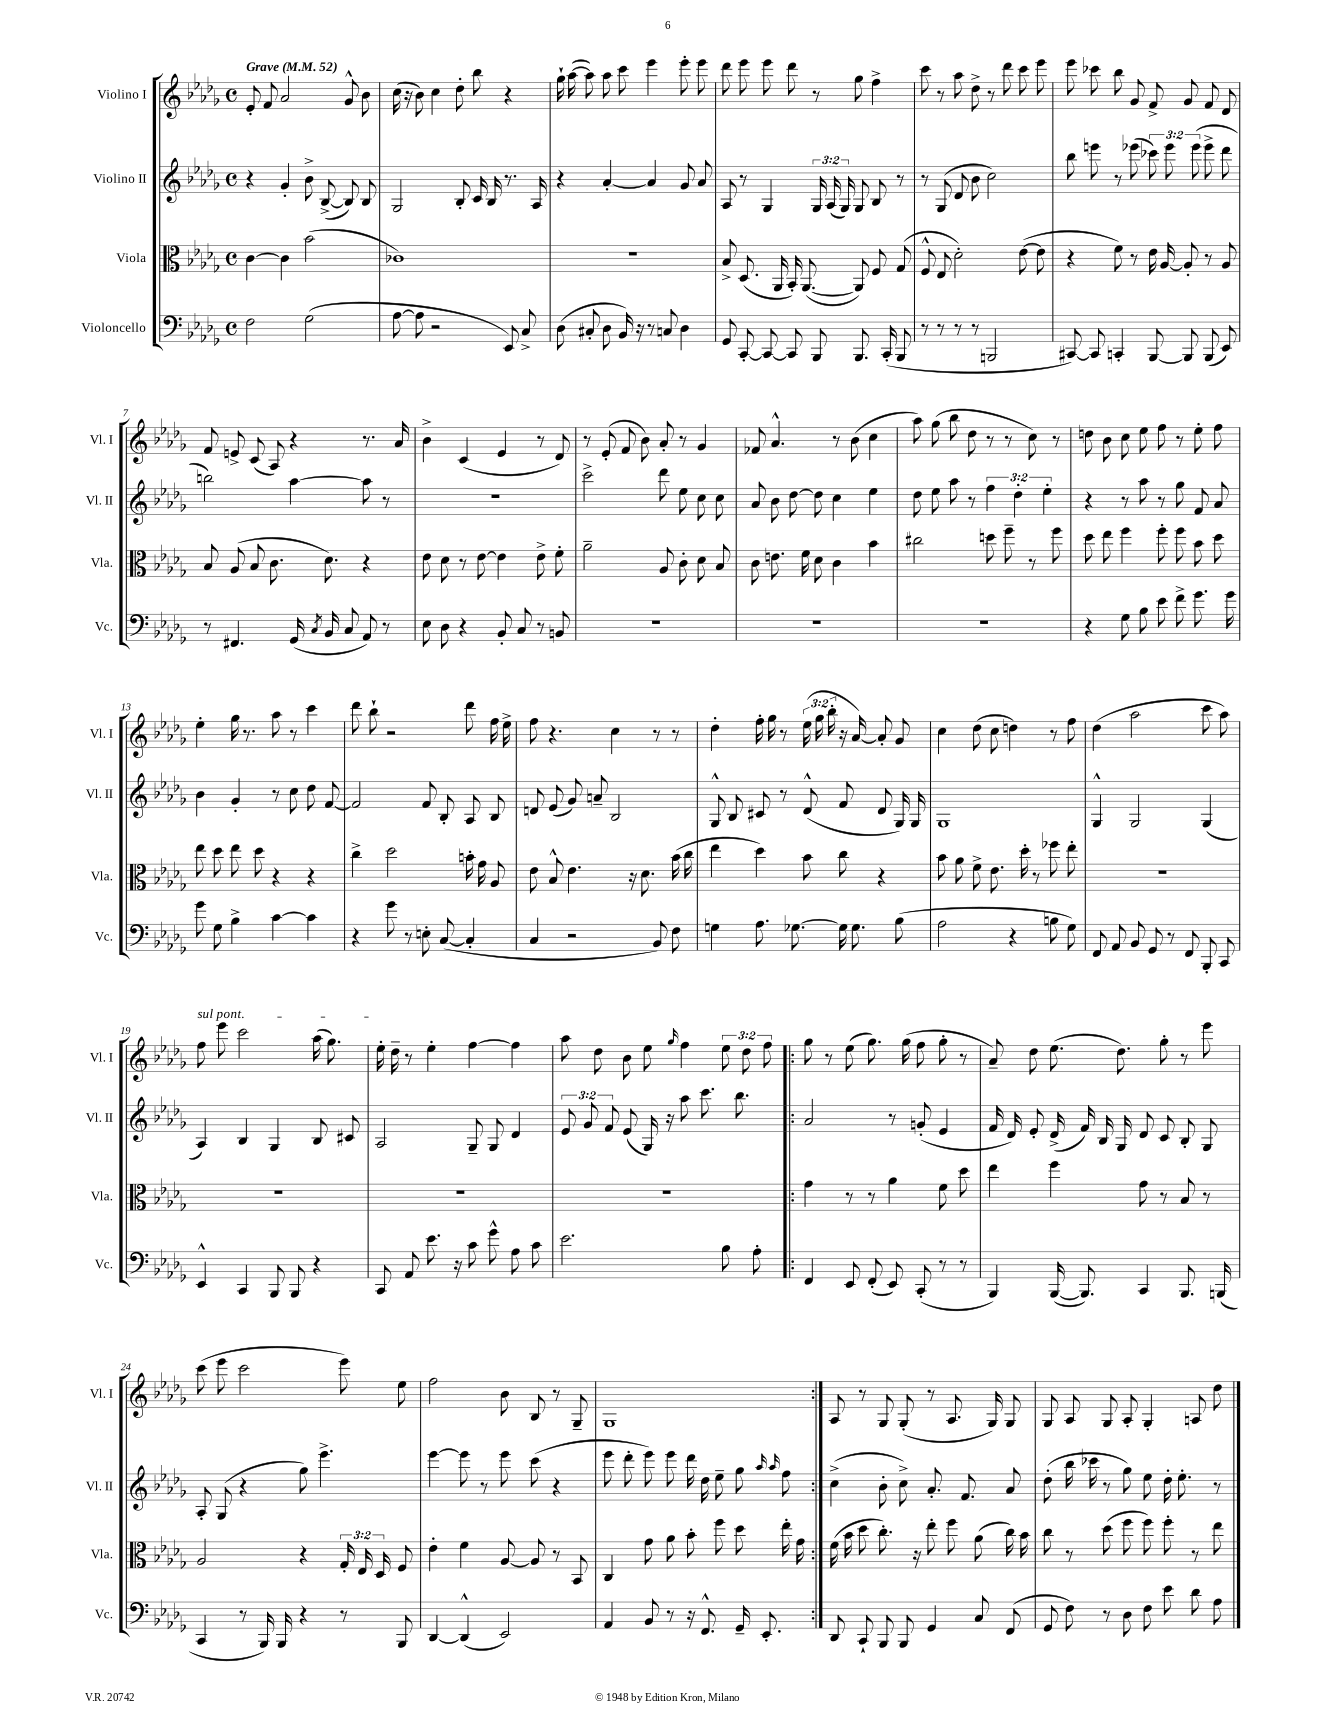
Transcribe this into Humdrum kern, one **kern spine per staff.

**kern	**kern	**kern	**kern
*staff4	*staff3	*staff2	*staff1
*clefF4	*clefC3	*clefG2	*clefG2
*k[b-e-a-d-g-]	*k[b-e-a-d-g-]	*k[b-e-a-d-g-]	*k[b-e-a-d-g-]
*M4/4	*M4/4	*M4/4	*M4/4
*met(c)	*met(c)	*met(c)	*met(c)
*MM52	*MM52	*MM52	*MM52
2F	[4c	4r	8e-'
.	.	.	8f
.	4c]	4g-'	2a-
(2G-	(2b-	8b-^	.
.	.	([8B-^	.
.	.	8B-])	8g-^^
.	.	8B-	8b-
=	=	=	=
[8A-	1c-)	2G-	(16cc
.	.	.	16r
8A-]	.	.	8b-)
2r	.	.	4cc
.	.	8B-'	8dd-'
.	.	16c	8bb-
.	.	16B-	.
8EE-)	.	8.r	4r
8C^	.	.	.
.	.	16A-	.
=	=	=	=
(8D-	1r	4r	16gg-`
.	.	.	([16aa-
8C#'	.	.	8aa-])
8D-	.	[4a-'	8aa-
16BB-)	.	.	8ccc
16r	.	.	.
8r	.	4a-]	4eee-
8C	.	.	.
4D-	.	8g-	8eee-'
.	.	8a-	8eee-
=	=	=	=
8GG-	8B-^	8A-	8ddd-
[8CC'	(8.D-	8r	8eee-
8CC_	.	4G-	8eee-
.	16AA-	.	.
8CC]	16BB-')	.	8ddd-
.	([8.AA-	.	.
8BBB-	.	24G-	8r
.	.	(24A-	.
.	.	24G-)	.
8.BBB-	8AA-])	8G-	8gg-
.	8F	8B-	4ff^
(16CC'	.	.	.
8BBB-	(8G-	8r	.
=	=	=	=
8r	8F^^	8r	8ccc
8r	8E-	(8G-	8r
8r	2d-')	8d-	8aa-
8r	.	8b-	8dd-^
2BBB	.	2cc)	8r
.	.	.	8ddd-
.	([8e-	.	8ccc
.	8e-]	.	8eee-
=	=	=	=
[8CC#)	4r	8bb-	8eee-
8CC#]	.	8eee	8ccc-
4CC'	8f)	8r	8bb-
.	8r	(8eee-	8g-
[8BBB-	16e-	12ccc-)	8f^
.	[16A-	.	.
.	.	12eee-	.
8BBB-]	8A-']	.	8g-
.	.	(12eee-	.
(8BBB-	8r	8eee-^	8f
8EE-)	8A-	8ddd-	8d-
=	=	=	=
8r	8B-	2bb)	8f
4.FF#	(8A-	.	8e^
.	8B-	.	(8c
.	8.c	.	8A-)
(16GG-	.	[4aa-	4r
8qC	.	.	.
16BB-	8.d-)	.	.
8C	.	.	.
8AA-)	4r	8aa-]	8.r
8r	.	8r	.
.	.	.	16a-
=	=	=	=
8E-	8e-	1r	4b-^
8D-	8d-	.	.
4r	8r	.	(4c
.	[8e-	.	.
8BB-'	4e-]	.	4e-
8C	.	.	.
8r	8e-^	.	8r
8BB	8f'	.	8d-)
=	=	=	=
1r	2a-~	2ccc^	8r
.	.	.	(8e-'
.	.	.	8f
.	.	.	8b-)
.	8A-	8ddd-	8a-'
.	8c'	8ee-	8r
.	8d-	8cc	4g-
.	8B-	8cc	.
=	=	=	=
1r	8c	8a-	8f-
.	8.e	8b-	4.a-^^
.	.	[8dd-	.
.	16f	.	.
.	8d-	8dd-]	.
.	4c	4cc	8r
.	.	.	(8b-
.	4b-	4ee-	4cc
=	=	=	=
1r	2cc#	8dd-	8aa-)
.	.	8ee-	(8gg-
.	.	8aa-	8bb-
.	.	8r	8dd-
.	8dd	6ff	8r
.	8ff~	.	8r
.	.	6dd-'	.
.	8r	.	8cc)
.	.	6ee-'	.
.	8ff	.	8r
=	=	=	=
4r	8dd-	4r	8dd
.	8ee-	.	8b-
8G-	4ff	8r	8cc
8B-	.	8aa-	8ee-
8e-	8ff'	8r	8ff
8f^	8ff	8gg-	8r
8.g-	8b-	8f	8ee-'
.	8dd-	8a-	8ff
16g-	.	.	.
=	=	=	=
8g-	8ee-	4b-	4ee-'
8G-	8dd-	.	.
4B-^	8ee-	4g-'	16gg-
.	.	.	8.r
.	8dd-	.	.
[4c	4r	8r	8aa-
.	.	8cc	8r
4c]	4r	8dd-	4ccc
.	.	[8f	.
=	=	=	=
4r	4cc^	2f]	8ddd-
.	.	.	8bb-`
8g-	2dd-	.	2r
8r	.	.	.
8E'	.	8f	.
([8C	.	8B-'	.
4C']	16b'	8A-	8ddd-
.	16g-	.	.
.	8A-	8B-	16ff
.	.	.	16ee-^
=	=	=	=
4C	8e-	8d	8ff
.	8B-^^	(8e-	4.r
2r	4.e-	8g-)	.
.	.	8a~	.
.	.	2B-	4cc
.	16r	.	.
.	8.d-	.	.
8BB-)	.	.	8r
8F	(16b-	.	8r
.	16cc	.	.
=	=	=	=
4G	4ee-	8G-^^	4dd-'
.	.	8B-	.
8.A-	4dd-)	8c#	16ff'
.	.	.	16gg-
.	.	8r	8r
[8.G-	.	.	.
.	8b-	(8d-^^	(24ee-
.	.	.	24gg-
.	.	.	24bb-'
16G-]	8cc	8f	16r
8.G-	.	.	[16a-)
.	4r	8d-	8a-']
(8B-	.	16G-)	8g-
.	.	16G-	.
=	=	=	=
2A-	8b-	1G-	4cc
.	8a-	.	.
.	8f^	.	(8dd-
.	8.e-	.	8cc
4r	.	.	4dd)
.	16dd-'	.	.
.	8r	.	.
8B	8ff-	.	8r
8G-)	8ee-'	.	8ff
=	=	=	=
8FF	1r	4G-^^	(4dd-
8AA-	.	.	.
8BB-	.	2G-	2aa-
8GG-	.	.	.
8r	.	.	.
8FF	.	.	.
8BBB-'	.	(4G-	8ccc
8CC	.	.	8aa-)
=	=	=	=
4EE-^^	1r	4A-)	8ff
.	.	.	8eee-
4CC	.	4B-	2ccc
8BBB-	.	4G-	.
8BBB-	.	.	.
4r	.	8B-	(16aa-
.	.	.	8.gg-)
.	.	8c#	.
=	=	=	=
8CC	1r	2A-	16ee-'
.	.	.	16dd-~
8AA-	.	.	8r
8.e-	.	.	4ee-'
16r	.	.	.
8c	.	8G-~	[4ff
8g-^^	.	8G-	.
8A-	.	4d-	4ff]
8c	.	.	.
=	=	=	=
2.e-	1r	12e-	8aa-
.	.	12g-	.
.	.	.	8dd-
.	.	12f	.
.	.	(8e-	8b-
.	.	16G-)	8ee-
.	.	16r	.
.	.	.	16qqgg-
.	.	8aa-	4ff
.	.	8.ccc	.
8B-	.	.	12ee-
.	.	8.bb-	.
.	.	.	12dd-
8A-'	.	.	.
.	.	.	12ff
=!|:	=!|:	=!|:	=!|:
4FF	4g-	2a-	8gg-
.	.	.	8r
8EE-	8r	.	(8ee-
(8FF'	8r	.	8.gg-)
8EE-)	4a-	8r	.
.	.	.	(16gg-
(8CC'	.	(8g'	8ff
8r	8f	4e-	8gg-'
8r	8dd-	.	8r
=	=	=	=
4BBB-)	4ee-	16f	8a-~)
.	.	16d-)	.
.	.	8e-'	8dd-
([16BBB-	4ff	(16d-^	(8.ee-
8.BBB-])	.	16f)	.
.	.	16B-	.
.	.	16G-	8.dd-)
4CC	8g-	8d-	.
.	8r	8c	8gg-'
8.BBB-	8B-	8B-'	8r
.	8r	8G-	8eee-
(16BBB	.	.	.
=	=	=	=
4CC	2A-	8A-'	(8ccc
.	.	(8G-	8eee-
8r	.	4r	2ccc
16BBB-)	.	.	.
16BBB-	.	.	.
4r	4r	8gg-)	.
.	.	4.eee-^	.
8r	24G-'	.	8eee-)
.	24E-	.	.
.	24D-	.	.
8BBB-	8F	.	8ee-
=	=	=	=
[4DD-	4e-'	[4eee-	2ff
(4DD-^^]	4f	8eee-]	.
.	.	8r	.
2EE-)	[8A-	8eee-	8b-
.	8A-]	(8ccc	8B-
.	8r	4r	8r
.	8BB-	.	8G-~
=	=	=	=
4AA-	4C	8eee-	1G-
.	.	8ddd-'	.
8BB-	8g-	8eee-)	.
8r	8a-	8eee-	.
16r	8b-'	16ddd-	.
8.FF^^	.	16dd-	.
.	8ff	8ee-~	.
16GG-~	8dd-	8gg-	.
8.EE-'	.	.	.
.	.	16qqaa-	.
.	.	16qqaa-	.
.	16ee-'	8ff	.
.	16g-	.	.
=:|!	=:|!	=:|!	=:|!
8DD-	(16f	(4cc^	8A-
.	16b-	.	.
8CC`	8dd-	.	8r
8BBB-	8.cc')	8b-'	8G-
8BBB-	.	8cc^)	(8G-'
.	16r	.	.
4GG-	8ee-'	8.a-'	8r
.	8ff	.	8.A-
.	.	8.f	.
8C	(8a-	.	.
.	.	.	16G-)
(8FF	16cc)	8a-	8G-
.	16b-	.	.
=	=	=	=
8GG-	8cc	(8dd-'	8G-
8F)	8r	16bb-	8A-
.	.	16ccc-	.
8r	(8dd-	8r	8G-
8D-	8ff	8gg-)	8A-'
8F	8ff)	8ee-	4G-'
8e-	8ff'	16dd-'	.
.	.	8.ee-'	.
8d-	8r	.	8A
8A-	8ee-	8r	8dd-
==	==	==	==
*-	*-	*-	*-
